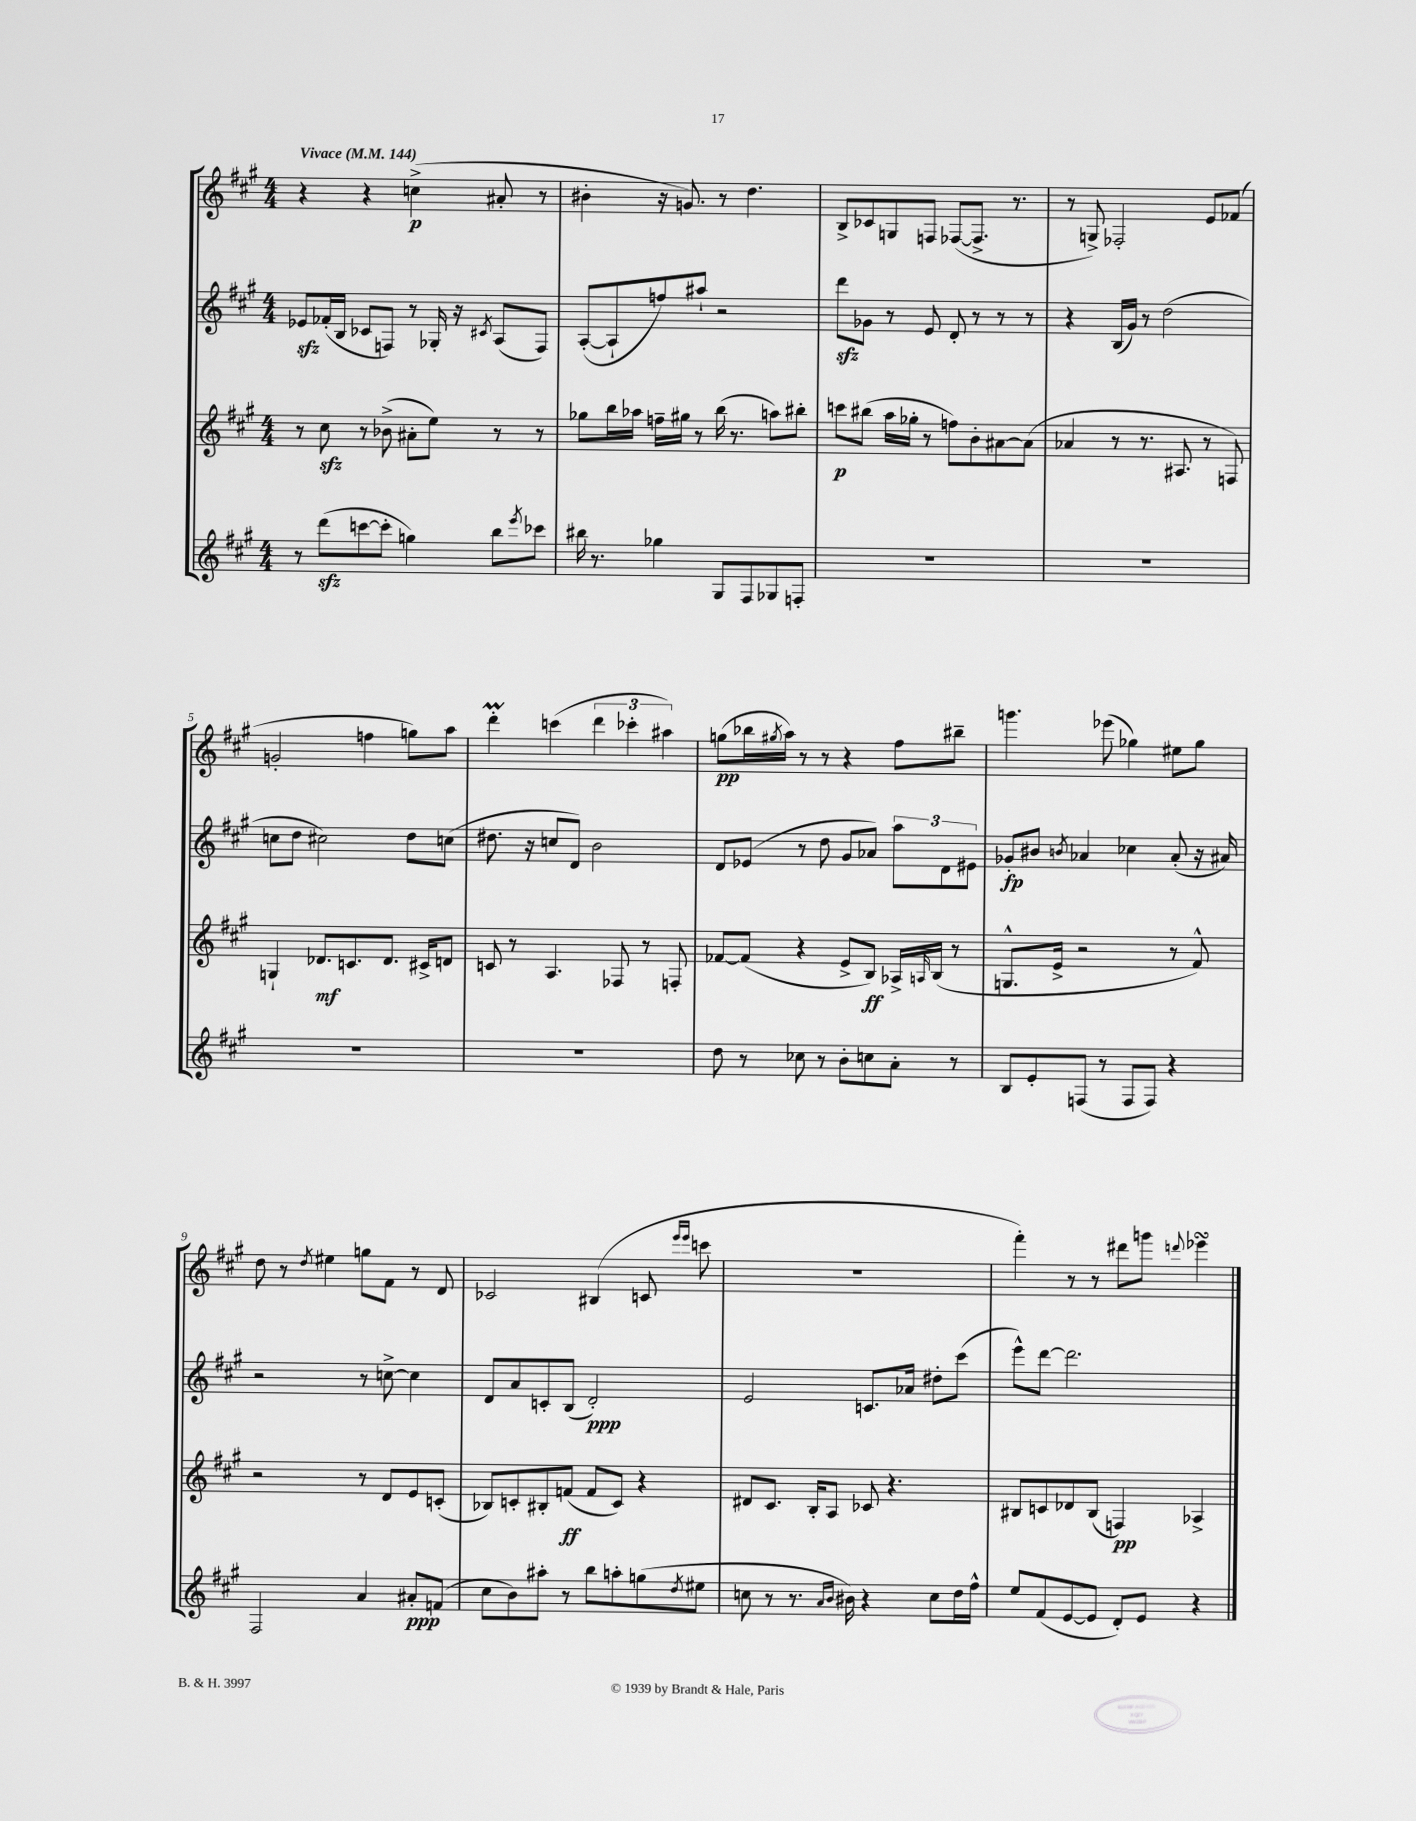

**kern	**kern	**kern	**kern
*staff4	*staff3	*staff2	*staff1
*clefG2	*clefG2	*clefG2	*clefG2
*k[f#c#g#]	*k[f#c#g#]	*k[f#c#g#]	*k[f#c#g#]
*M4/4	*M4/4	*M4/4	*M4/4
*MM144	*MM144	*MM144	*MM144
8r	8r	8e-	4r
(8ddd	8cc#	(16f-'	.
.	.	16B	.
[8ccc	8r	8c-	4r
8ccc']	(8b-^	8F)	.
4gg)	8a#'	8r	(4cc^
.	8ee)	16G-'	.
.	.	16r	.
.	.	8qc#	.
8bb	8r	(8A	8a#'
8qeee	.	.	.
8ccc-	8r	8F)	8r
=	=	=	=
16bb#	8gg-	([8A'	4b#'
8.r	.	.	.
.	16bb	8A`]	.
.	16aa-	.	.
4gg-	16ff~	8ff)	16r
.	16gg#	.	8.g)
.	8r	8aa#`	.
8G#	(16bb	2r	8r
.	8.r	.	.
8F#	.	.	4.dd
8G-	8aa)	.	.
8F'	8bb#'	.	.
=	=	=	=
1r	8ccc	8ddd	8B^
.	(8bb#	8g-	8c-
.	16aa	8r	8G
.	16gg-'	.	.
.	8r	8e	8F
.	8ff)	8d'	([8F-
.	8b'	8r	8.F-^]
.	[8a#	8r	.
.	.	.	8.r
.	(8a#]	8r	.
=	=	=	=
1r	4a-	4r	8r
.	.	.	8G^)
.	8r	(16B	2F-'
.	.	16g#)	.
.	8.r	8r	.
.	.	(2dd	.
.	8.A#	.	.
.	8r	.	8e
.	8F)	.	(8f-
=	=	=	=
1r	4G`	8cc	2g'
.	.	8dd	.
.	8.d-	2cc#)	.
.	8.c	.	.
.	.	.	4ff
.	8.d-	.	.
.	.	8dd	8gg)
.	16c#^	.	.
.	8d	(8cc	8aa
=	=	=	=
1r	8c	8.dd#	4ddd'
.	8r	.	.
.	.	16r	.
.	4.A	8cc	(4ccc
.	.	8d)	.
.	.	2b	6ddd
.	8F-	.	.
.	.	.	6ccc-'
.	8r	.	.
.	.	.	6aa#)
.	8F'	.	.
=	=	=	=
8dd	[8f-	8d	(8gg
8r	(8f-]	(8e-	16bb-
.	.	.	8qgg#
.	.	.	16aa)
8cc-	4r	8r	8r
8r	.	8dd	8r
8b'	8e^	8g#	4r
8cc	8B)	8a-)	.
8a'	16A-^	12aa	8ff#
.	16qqA	.	.
.	(16B	.	.
.	.	12d	.
8r	8r	.	8bb#~
.	.	12e#	.
=	=	=	=
8B	8.G^^	8g-'	4.ggg
8e'	.	8b#	.
.	16e^	.	.
.	.	8qb	.
(8F	2r	4a-	.
8r	.	.	(8eee-
8F	.	4cc-	4gg-)
8F)	.	.	.
4r	8r	(8a-'	8ee#
.	8f#^^)	16r	8gg-
.	.	16a#)	.
=	=	=	=
2F#	2r	2r	8dd
.	.	.	8r
.	.	.	8qdd
.	.	.	4ee#
4a	8r	8r	8gg
.	8d	[8cc^	8f#
8a#'	8e	4cc]	8r
(8f	(8c'	.	8d
=	=	=	=
8cc#	8B-)	8d	2c-
8b)	8c'	8a	.
8aa#'	8B#'	8c'	.
8r	(8f	(8B	.
8bb	8f	2d')	(4B#
8aa'	8c)	.	.
(8gg	4r	.	8c
.	.	.	16qqeee
8qdd	.	.	16qqeee
8ee#	.	.	8ccc
=	=	=	=
8cc	8d#	2e	1r
8r	8.c#	.	.
8.r	.	.	.
.	16B'	.	.
.	8A	.	.
16qqa	.	.	.
16qqb	.	.	.
16b#)	.	.	.
4r	8c-	8.c	.
.	4.r	.	.
.	.	16a-	.
8cc	.	8dd#'	.
16dd	.	(8ccc#	.
16ff#^^	.	.	.
=	=	=	=
8ee	8B#	8eee^^)	4fff#')
(8f#	8c	[8ddd	.
[8e	8d-	2.ddd]	8r
8e]	(8B#	.	8r
8d')	4F)	.	8ddd#
8e	.	.	8ggg
.	.	.	8qqddd
4r	4A-^	.	4eee-
==	==	==	==
*-	*-	*-	*-
